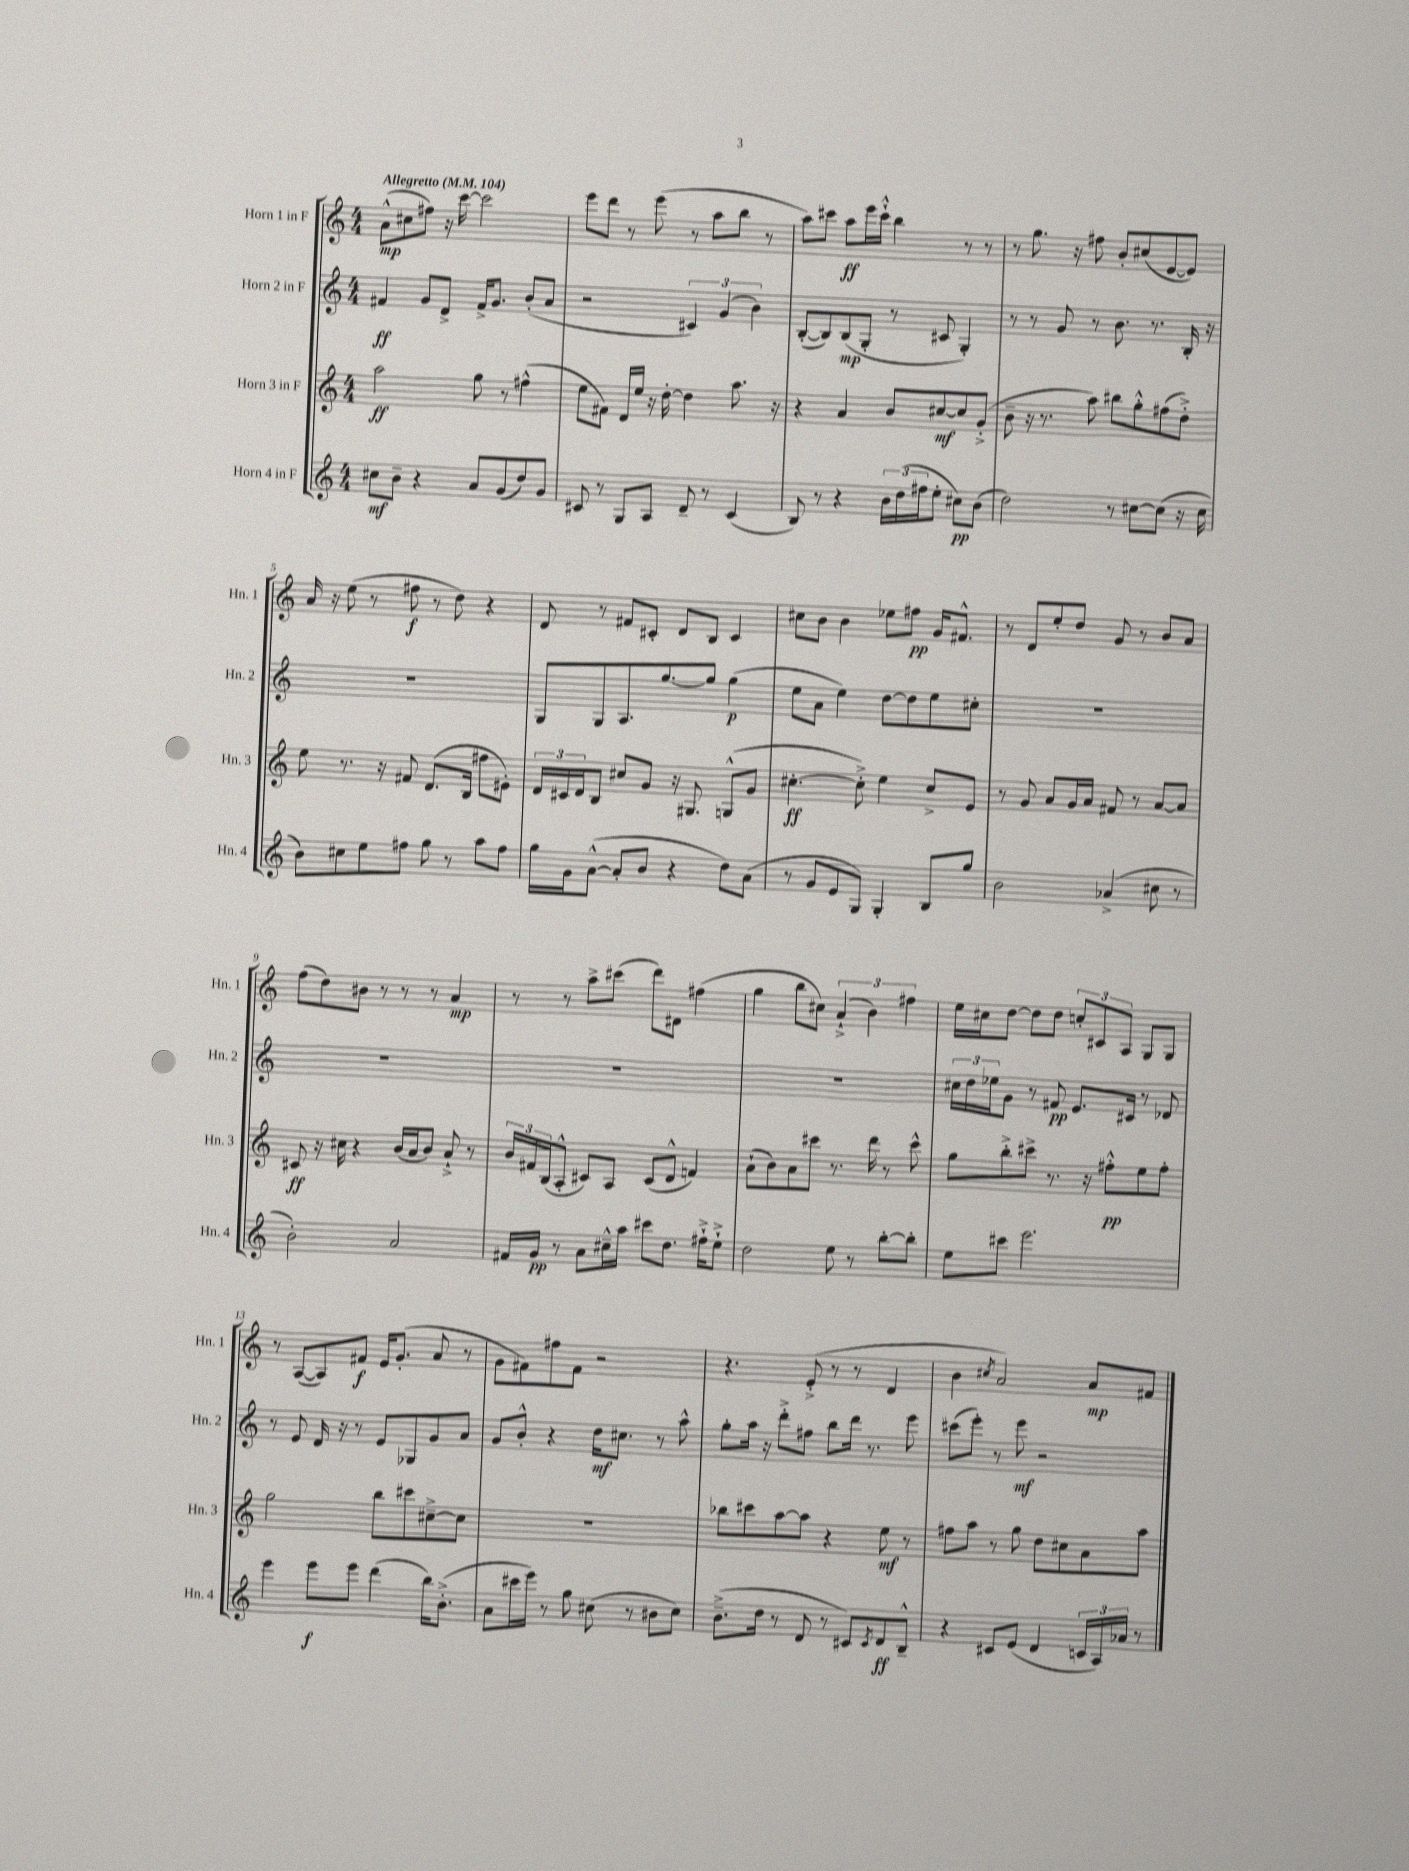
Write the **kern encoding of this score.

**kern	**dynam	**kern	**dynam	**kern	**dynam	**kern	**dynam
*part4	*part4	*part3	*part3	*part2	*part2	*part1	*part1
*staff4	*staff4	*staff3	*staff3	*staff2	*staff2	*staff1	*staff1
*I"Horn 4 in F	*	*I"Horn 3 in F	*	*I"Horn 2 in F	*	*I"Horn 1 in F	*
*I'Hn. 4	*	*I'Hn. 3	*	*I'Hn. 2	*	*I'Hn. 1	*
*clefG2	*	*clefG2	*	*clefG2	*	*clefG2	*
*k[]	*	*k[]	*	*k[]	*	*k[]	*
*M4/4	*	*M4/4	*	*M4/4	*	*M4/4	*
*MM104	*	*MM104	*	*MM104	*	*MM104	*
=1	=1	=1	=1	=1	=1	=1	=1
!	!	!	!	!	!	!LO:TX:a:B:t=Allegretto	!
8cc#X\L	mf	2aa\	ff	4f#X/	ff	(8a^^\L	mp
8b~\J	.	.	.	.	.	8cc#X\	.
4r	.	.	.	8g/L	.	8ff#X\J)	.
.	.	.	.	8d^/J	.	16r	.
.	.	.	.	.	.	[16ccc\	.
8a/L	.	8gg\	.	16f#^/KL	.	2ccc\]	.
.	.	.	.	8.g/J	.	.	.
(8g/	.	8r	.	.	.	.	.
8dd/)	.	(4ff#X^^\	.	(8b'/L	.	.	.
8g/J	.	.	.	8a/J	.	.	.
=2	=2	=2	=2	=2	=2	=2	=2
8c#X/	.	8ee\L	.	2r	.	8eee\L	.
8r	.	8f#X\J)	.	.	.	8ddd\J	.
8G/L	.	16d/LL	.	.	.	8r	.
.	.	16ee/JJ	.	.	.	.	.
8A/J	.	16r	.	.	.	(8eee\	.
.	.	[16dd'\	.	.	.	.	.
8d~/	.	4dd\]	.	6c#X/)	.	8r	.
8r	.	.	.	.	.	8aa\L	.
.	.	.	.	(6g/	.	.	.
(4c#/	.	8.aa\	.	.	.	8bb\J	.
.	.	.	.	6b\)	.	.	.
.	.	.	.	.	.	8r	.
.	.	16r	.	.	.	.	.
=3	=3	=3	=3	=3	=3	=3	=3
8B/)	.	4r	.	([8B'/L	.	8aa\L)	.
8r	.	.	.	8B/])	.	8ccc#X\J	.
4r	.	4a/	.	(8B/	mp	8aa\L	ff
.	.	.	.	8G'/J	.	16eee\L	.
.	.	.	.	.	.	16ccc#`^^\JJ	.
24b\LL	.	8b/L	.	8r	.	4bb\	.
(24dd\	.	.	.	.	.	.	.
24ff#X\J	.	.	.	.	.	.	.
8ee'\J	.	[8cc#X/	mf	8c#X/	.	.	.
8cc#X\L)	pp	8cc#/]	.	4G'/)	.	8r	.
(8b\J	.	(8g'^/J	.	.	.	8r	.
=4	=4	=4	=4	=4	=4	=4	=4
2dd\)	.	8b~\	.	8r	.	8r	.
.	.	16r	.	8r	.	8.gg\	.
.	.	8.r	.	.	.	.	.
.	.	.	.	8g/	.	.	.
.	.	.	.	.	.	16r	.
.	.	8aa\)	.	8r	.	8ff#X\	.
8r	.	8bb#X\L	.	8.b\	.	8b'/L	.
[8cc#X\L	.	8gg'^^\	.	.	.	(8cc#X/	.
.	.	.	.	8.r	.	.	.
(8cc#\J]	.	(8ff#X\	.	.	.	[8e/	.
16r	.	8dd'^\J)	.	16B'/	.	8e/J])	.
16cc#\	.	.	.	16r	.	.	.
!!LO:LB:g=z
=5	=5	=5	=5	=5	=5	=5	=5
8b\L)	.	8ee\	.	1r	.	16a/	.
.	.	.	.	.	.	16r	.
8cc#X\	.	8.r	.	.	.	(8ee\	.
8ee\	.	.	.	.	.	8r	.
.	.	16r	.	.	.	.	.
8ff#X\J	.	8f#X/	.	.	.	8ff#X\	f
8gg\	.	(8.d/L	.	.	.	8r	.
8r	.	.	.	.	.	8dd\)	.
.	.	16B/Jk	.	.	.	.	.
8aa\L	.	8ff#X\L	.	.	.	4r	.
8ff#\J	.	8e#X'\J)	.	.	.	.	.
=6	=6	=6	=6	=6	=6	=6	=6
16gg\LL	.	24d/LL	.	8G/L	.	8d/	.
.	.	24c#X/	.	.	.	.	.
16g\J	.	.	.	.	.	.	.
.	.	24d/J	.	.	.	.	.
([8a^^\J	.	8B/J	.	8G/	.	8r	.
8a'/L]	.	8cc#X/L	.	8.A/	.	8f#X/L	.
8b/J	.	8g/J	.	.	.	8c#X'/J	.
.	.	.	.	[8.gg/	.	.	.
4r	.	16r	.	.	.	8d/L	.
.	.	8.G#X/	.	.	.	.	.
.	.	.	.	8gg/J]	.	8B/J	.
8dd\L)	.	(8Gn^^/L	.	(4gg\	p	4c#/	.
(8a\J	.	8g/J	.	.	.	.	.
=7	=7	=7	=7	=7	=7	=7	=7
8r	.	[4.cc#X'\	ff	8ee\L	.	8cc#X\L	.
8g/L	.	.	.	8a\J	.	8b\J	.
8e/	.	.	.	4ee\)	.	4b\	.
8G/J)	.	8cc#'^\])	.	.	.	.	.
4G'/	.	4ee\	.	[8dd\L	.	8ee-X\L	.
.	.	.	.	8dd\]	.	8ff#X\J	pp
8B/L	.	8cc#^/L	.	8ee\	.	16g/KL	.
.	.	.	.	.	.	8.f#X^^/J	.
8gg/J	.	8e/J	.	8cc#X'\J	.	.	.
=8	=8	=8	=8	=8	=8	=8	=8
2b\	.	8r	.	1r	.	8r	.
.	.	8g/	.	.	.	8d/L	.
.	.	8a/L	.	.	.	8ee'/	.
.	.	16g/L	.	.	.	8dd/J	.
.	.	16a/JJ	.	.	.	.	.
(4a-X^/	.	8f#X/	.	.	.	8g/	.
.	.	8r	.	.	.	8r	.
8cc#X\	.	[8a/L	.	.	.	8b/L	.
8r	.	8a/J]	.	.	.	8a/J	.
!!LO:LB:g=z
=9	=9	=9	=9	=9	=9	=9	=9
2b'\)	.	8c#X/	ff	1r	.	(8ff\L	.
.	.	16r	.	.	.	8dd\)	.
.	.	16cc#X\	.	.	.	.	.
.	.	4r	.	.	.	8b#X\J	.
.	.	.	.	.	.	8r	.
2a/	.	(16b/LL	.	.	.	8r	.
.	.	16a/J	.	.	.	.	.
.	.	8b/J)	.	.	.	8r	.
.	.	8a`^/	.	.	.	4a/	mp
.	.	8r	.	.	.	.	.
=10	=10	=10	=10	=10	=10	=10	=10
16f#X/LL	.	24b/LL	.	1r	.	8r	.
.	.	24f#X/	.	.	.	.	.
16g/JJ	pp	.	.	.	.	.	.
.	.	(24B/J	.	.	.	.	.
8r	.	8A'^^/J	.	.	.	8r	.
8a\L	.	8c#X/L)	.	.	.	8aa^\L	.
16cc#X~^^\L	.	8A/J	.	.	.	(8ccc#X\J	.
16aa\JJ	.	.	.	.	.	.	.
8ccc#X\L	.	(8c#/L	.	.	.	8ddd\L)	.
8.dd\J	.	8d^^/J	.	.	.	8d#X\J	.
.	.	4fn/)	.	.	.	(4ff#X\	.
16ff#X`^\KL	.	.	.	.	.	.	.
8ee`^\J	.	.	.	.	.	.	.
=11	=11	=11	=11	=11	=11	=11	=11
2dd\	.	(8a`\L	.	1r	.	4gg\	.
.	.	8b\)	.	.	.	.	.
.	.	8a\	.	.	.	8bb\L	.
.	.	8ccc#X\J	.	.	.	8cc#X\J)	.
8ee\	.	8.r	.	.	.	(6a`^/	.
8r	.	.	.	.	.	.	.
.	.	.	.	.	.	6b\)	.
.	.	16ddd\	.	.	.	.	.
[8bb'\L	.	8r	.	.	.	.	.
.	.	.	.	.	.	6ff#X\	.
8bb'\J]	.	8ccc#^^\	.	.	.	.	.
=12	=12	=12	=12	=12	=12	=12	=12
8ee\L	.	8gg\L	.	24cc#X\LL	.	16ee\LL	.
.	.	.	.	24dd\	.	.	.
.	.	.	.	.	.	16cc#X\J	.
.	.	.	.	24ee-X\J	.	.	.
8ccc#X\J	.	8bb'^\	.	8g\J	.	[8dd\J	.
2.eee\	.	8ccc#X^\J	.	8r	.	8dd\L]	.
.	.	8.r	.	8f#X/	pp	8dd\J	.
.	.	.	.	8.e/L	.	12ccn'/L	.
.	.	16r	.	.	.	.	.
.	.	.	.	.	.	12c#X/	.
.	.	8ff#X'^^\L	pp	.	.	.	.
.	.	.	.	.	.	12A/J	.
.	.	.	.	16c#X/Jk	.	.	.
.	.	8ee\	.	8r	.	8G/L	.
.	.	8ff#'\J	.	8d-X/	.	8G/J	.
!!LO:LB:g=z
=13	=13	=13	=13	=13	=13	=13	=13
4eee\	.	2gg\	.	8r	.	8r	.
.	.	.	.	8e/	.	([8A/L	.
8eee\L	f	.	.	16d/	.	8A/])	.
.	.	.	.	16r	.	.	.
8eee\J	.	.	.	8r	.	8f#X/J	f
(4ddd\	.	8bb\L	.	8e/L	.	16e/KL	.
.	.	.	.	.	.	(8.g'/J	.
.	.	8ccc#X\	.	8G-X/	.	.	.
16bb\KL)	.	[8cc#X~^\	.	8g/	.	8a/	.
(8.b'^\J	.	.	.	.	.	.	.
.	.	8cc#\J]	.	8a/J	.	8r	.
=14	=14	=14	=14	=14	=14	=14	=14
8a\L	.	1r	.	8g/L	.	8g\L	.
16ccc#X\L	.	.	.	8b'^^/J	.	8f#X\)	.
16eee\JJ)	.	.	.	.	.	.	.
8r	.	.	.	4r	.	8ff#X\	.
8gg\	.	.	.	.	.	8f#\J	.
(8cc#X\	.	.	.	16dd\KL	mf	2r	.
.	.	.	.	8.cc#X\J	.	.	.
8r	.	.	.	.	.	.	.
8b#X\L	.	.	.	8r	.	.	.
8cc#\J)	.	.	.	8aa^^\	.	.	.
=15	=15	=15	=15	=15	=15	=15	=15
(8.b~^\L	.	8bb-X\L	.	8gg'\L	.	4.r	.
.	.	8ccc#X\	.	16aa\Jk	.	.	.
16dd\Jk	.	.	.	16r	.	.	.
8r	.	[8aa\	.	8ddd'^\L	.	.	.
8d/	.	8aa\J]	.	8ff#X\J	.	(8e'^/	.
8r	.	4r	.	8bb\L	.	8r	.
8c#X/L)	.	.	.	16ddd\Jk	.	8r	.
.	.	.	.	8.r	.	.	.
8qc#/	.	.	.	.	.	.	.
8d/	ff	8ee\	mf	.	.	4d/	.
8B~^^/J	.	8r	.	8eee\	.	.	.
=16	=16	=16	=16	=16	=16	=16	=16
4r	.	8ff#X\L	.	(8ccc#X\L	.	4b\	.
.	.	8aa\J	.	8eee'\J)	.	.	.
.	.	.	.	.	.	8qcc#X/	.
8c#X/L	.	8r	.	8r	.	2a/)	.
(8e/J	.	8gg\	.	8eee\	mf	.	.
4d/	.	8dd\L	.	2r	.	.	.
.	.	8cc#X\	.	.	.	.	.
24cn/LL	.	8a\	.	.	.	8a/L	mp
24A/)	.	.	.	.	.	.	.
24a-X/JJ	.	.	.	.	.	.	.
8r	.	8aa\J	.	.	.	8f#X/J	.
==	==	==	==	==	==	==	==
*-	*-	*-	*-	*-	*-	*-	*-
